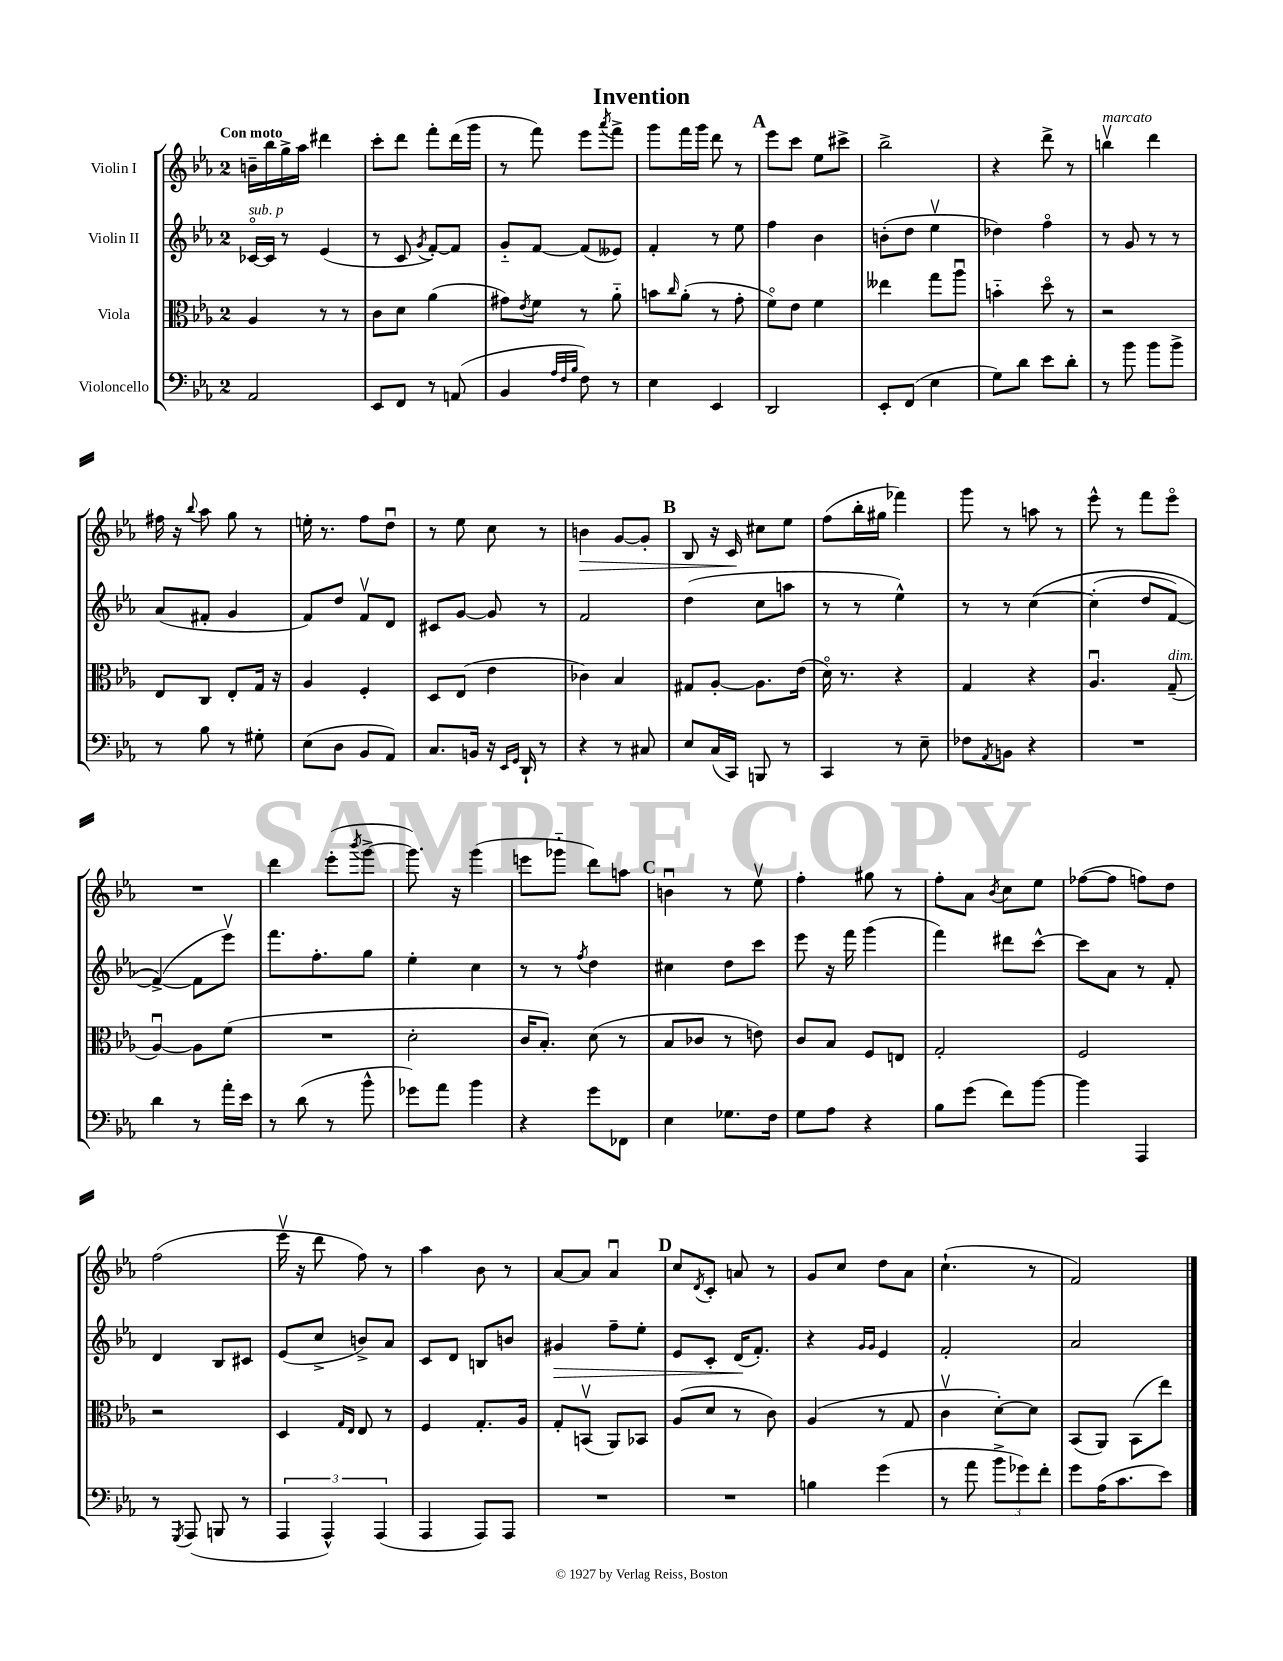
\header { title = "Invention" }
<<
\new StaffGroup <<
\new Staff = "s0" \with { instrumentName = "Violin I" } {
    \clef treble \key ees \major \once \override Staff.TimeSignature.style = #'single-digit \time 2/4 \tempo "Con moto"
    b'16-- bes''16 g''16-> aes''16 dis'''4 |
    c'''8-. d'''8 f'''8-. d'''16( g'''16 |
    r8 f'''8) ees'''8 \acciaccatura { aes'''8 } f'''8-> |
    g'''8 f'''16 g'''16 d'''8 r8 |
    \mark \markup { \bold "A" } ees'''8 c'''8 ees''8 cis'''8-> |
    bes''2-> |
    r4 d'''8-> r8 |
    b''4\upbow^\markup { \italic "marcato" } d'''4 |
    fis''16 r16 \appoggiatura { bes''8 } aes''8 g''8 r8 |
    e''16-. r8. f''8 d''8\downbow |
    r8 ees''8 c''8 r8 |
    b'4\> g'8~ g'8-. |
    \mark \markup { \bold "B" } bes8 r16 c'16\! cis''8 ees''8 |
    f''8( bes''16-. gis''16 fes'''4) |
    g'''8 r8 a''8 r8 |
    ees'''8-^ r8 f'''8 ees'''8\flageolet |
    R2 |
    d'''4 ees'''8-.( \acciaccatura { bes'''8 } g'''8~-> |
    g'''8.) r16 g'''4( |
    e'''8 ges'''8-_ d'''8) a''8 |
    \mark \markup { \bold "C" } b'4\downbow r8 ees''8\upbow |
    f''4-. gis''8 r8 |
    f''8-. aes'8 \acciaccatura { bes'8 } c''8 ees''8 |
    fes''8~( fes''8 f''8) d''8 |
    f''2( |
    ees'''16\upbow r16 d'''8 f''8) r8 |
    aes''4 bes'8 r8 |
    aes'8~ aes'8 aes'4\downbow |
    \mark \markup { \bold "D" } c''8 \acciaccatura { d'8 } c'8-. a'8 r8 |
    g'8 c''8 d''8 aes'8 |
    c''4.-!( r8 |
    f'2) \bar "|." |
}
\new Staff = "s1" \with { instrumentName = "Violin II" } {
    \clef treble \key ees \major \once \override Staff.TimeSignature.style = #'single-digit \time 2/4
    ces'16~\flageolet^\markup { \italic "sub. p" } ces'16 r8 ees'4( |
    r8 c'8 \acciaccatura { g'8 } f'8~-.) f'8 |
    g'8-_ f'8~ f'8( eeses'8) |
    f'4-. r8 ees''8 |
    \mark \markup { \bold "A" } f''4 bes'4 |
    b'8-.( d''8 ees''4\upbow |
    des''4) f''4\flageolet |
    r8 g'8 r8 r8 |
    aes'8( fis'8-. g'4 |
    f'8) d''8 f'8\upbow d'8 |
    cis'8 g'8~ g'8 r8 |
    f'2 |
    \mark \markup { \bold "B" } d''4( c''8 a''8 |
    r8 r8 ees''4-^) |
    r8 r8 c''4~\( |
    c''4-.( d''8 f'8~) |
    f'4~->(\) f'8 ees'''8\upbow) |
    f'''8. f''8.-. g''8 |
    ees''4-. c''4 |
    r8 r8 \acciaccatura { f''8 } d''4 |
    \mark \markup { \bold "C" } cis''4 d''8 c'''8 |
    ees'''8 r16 f'''16 g'''4( |
    f'''4) dis'''8 c'''8~-^ |
    c'''8 aes'8 r8 f'8-. |
    d'4 bes8 cis'8 |
    ees'8( c''8-> b'8->) aes'8 |
    c'8 d'8 b8 b'8 |
    gis'4\> f''8-- ees''8-. |
    \mark \markup { \bold "D" } ees'8 c'8-. d'16\!( f'8.-.) |
    r4 \grace { g'16 g'16 } ees'4 |
    f'2-. |
    aes'2 \bar "|." |
}
\new Staff = "s2" \with { instrumentName = "Viola" } {
    \clef alto \key ees \major \once \override Staff.TimeSignature.style = #'single-digit \time 2/4
    aes4 r8 r8 |
    c'8 d'8 aes'4( |
    gis'8) \acciaccatura { ees'8 } f'8 r8 aes'8-_ |
    b'8 \grace { c''16 } aes'8-.( r8 g'8-. |
    \mark \markup { \bold "A" } f'8\flageolet) ees'8 f'4 |
    eeses''4 g''8 aes''8\downbow |
    b'4-_ d''8\flageolet r8 |
    r2 |
    ees8 c8 ees8-. g16 r16 |
    aes4 f4-. |
    d8 ees8( ees'4 |
    ces'4) bes4 |
    \mark \markup { \bold "B" } gis8 aes8~-. aes8. ees'16( |
    d'16\flageolet) r8. r4 |
    g4 r4 |
    aes4.\downbow g8--^\markup { \italic "dim." }( |
    aes4~\downbow) aes8 f'8( |
    R2 |
    d'2-. |
    c'16 bes8.-.) d'8( r8 |
    \mark \markup { \bold "C" } bes8 ces'8 r8 e'8) |
    c'8 bes8 f8 e8 |
    g2-. |
    f2 |
    r2 |
    d4 \grace { g16 ees16 } ees8 r8 |
    f4 g8.-. aes16 |
    g8-. b,8\upbow( aes,8) bes,8 |
    \mark \markup { \bold "D" } aes8( d'8 r8 c'8) |
    aes4( r8 g8 |
    c'4\upbow d'8~-.) d'8 |
    bes,8( aes,8) bes,8( ees''8) \bar "|." |
}
\new Staff = "s3" \with { instrumentName = "Violoncello" } {
    \clef bass \key ees \major \once \override Staff.TimeSignature.style = #'single-digit \time 2/4
    aes,2 |
    ees,8 f,8 r8 a,8( |
    bes,4 \grace { aes32 f32 bes32 } f8) r8 |
    ees4 ees,4 |
    \mark \markup { \bold "A" } d,2 |
    ees,8-. f,8( ees4 |
    g8) d'8 ees'8 d'8-. |
    r8 bes'8 bes'8 bes'8-> |
    r8 bes8 r8 gis8-. |
    ees8( d8 bes,8 aes,8) |
    c8. b,16 r16 \grace { ees,16 g,16 } d,16-! r8 |
    r4 r8 cis8 |
    \mark \markup { \bold "B" } ees8 c16( c,16) b,,8 r8 |
    c,4 r8 ees8-- |
    fes8 \acciaccatura { aes,8 } b,8 r4 |
    R2 |
    d'4 r8 aes'16-. ees'16 |
    r8 d'8( r8 bes'8-^ |
    ges'8) aes'8 bes'4 |
    r4 g'8 fes,8 |
    \mark \markup { \bold "C" } ees4 ges8. f16 |
    g8 aes8 r4 |
    bes8 g'8( f'8) bes'8~ |
    bes'4 aes,,4 |
    r8 \acciaccatura { g,,8 } aes,,8( b,,8 r8 |
    \tuplet 3/2 { aes,,4 aes,,4-^) aes,,4( } |
    aes,,4 aes,,8) aes,,8 |
    R2 |
    \mark \markup { \bold "D" } R2 |
    b4 g'4( |
    r8 aes'8 \tuplet 3/2 { bes'8-> ges'8) f'8-. } |
    g'8 aes16( c'8. ees'8) \bar "|." |
}
>>
>>
\layout { \context { \Score \remove "Bar_number_engraver" } }
